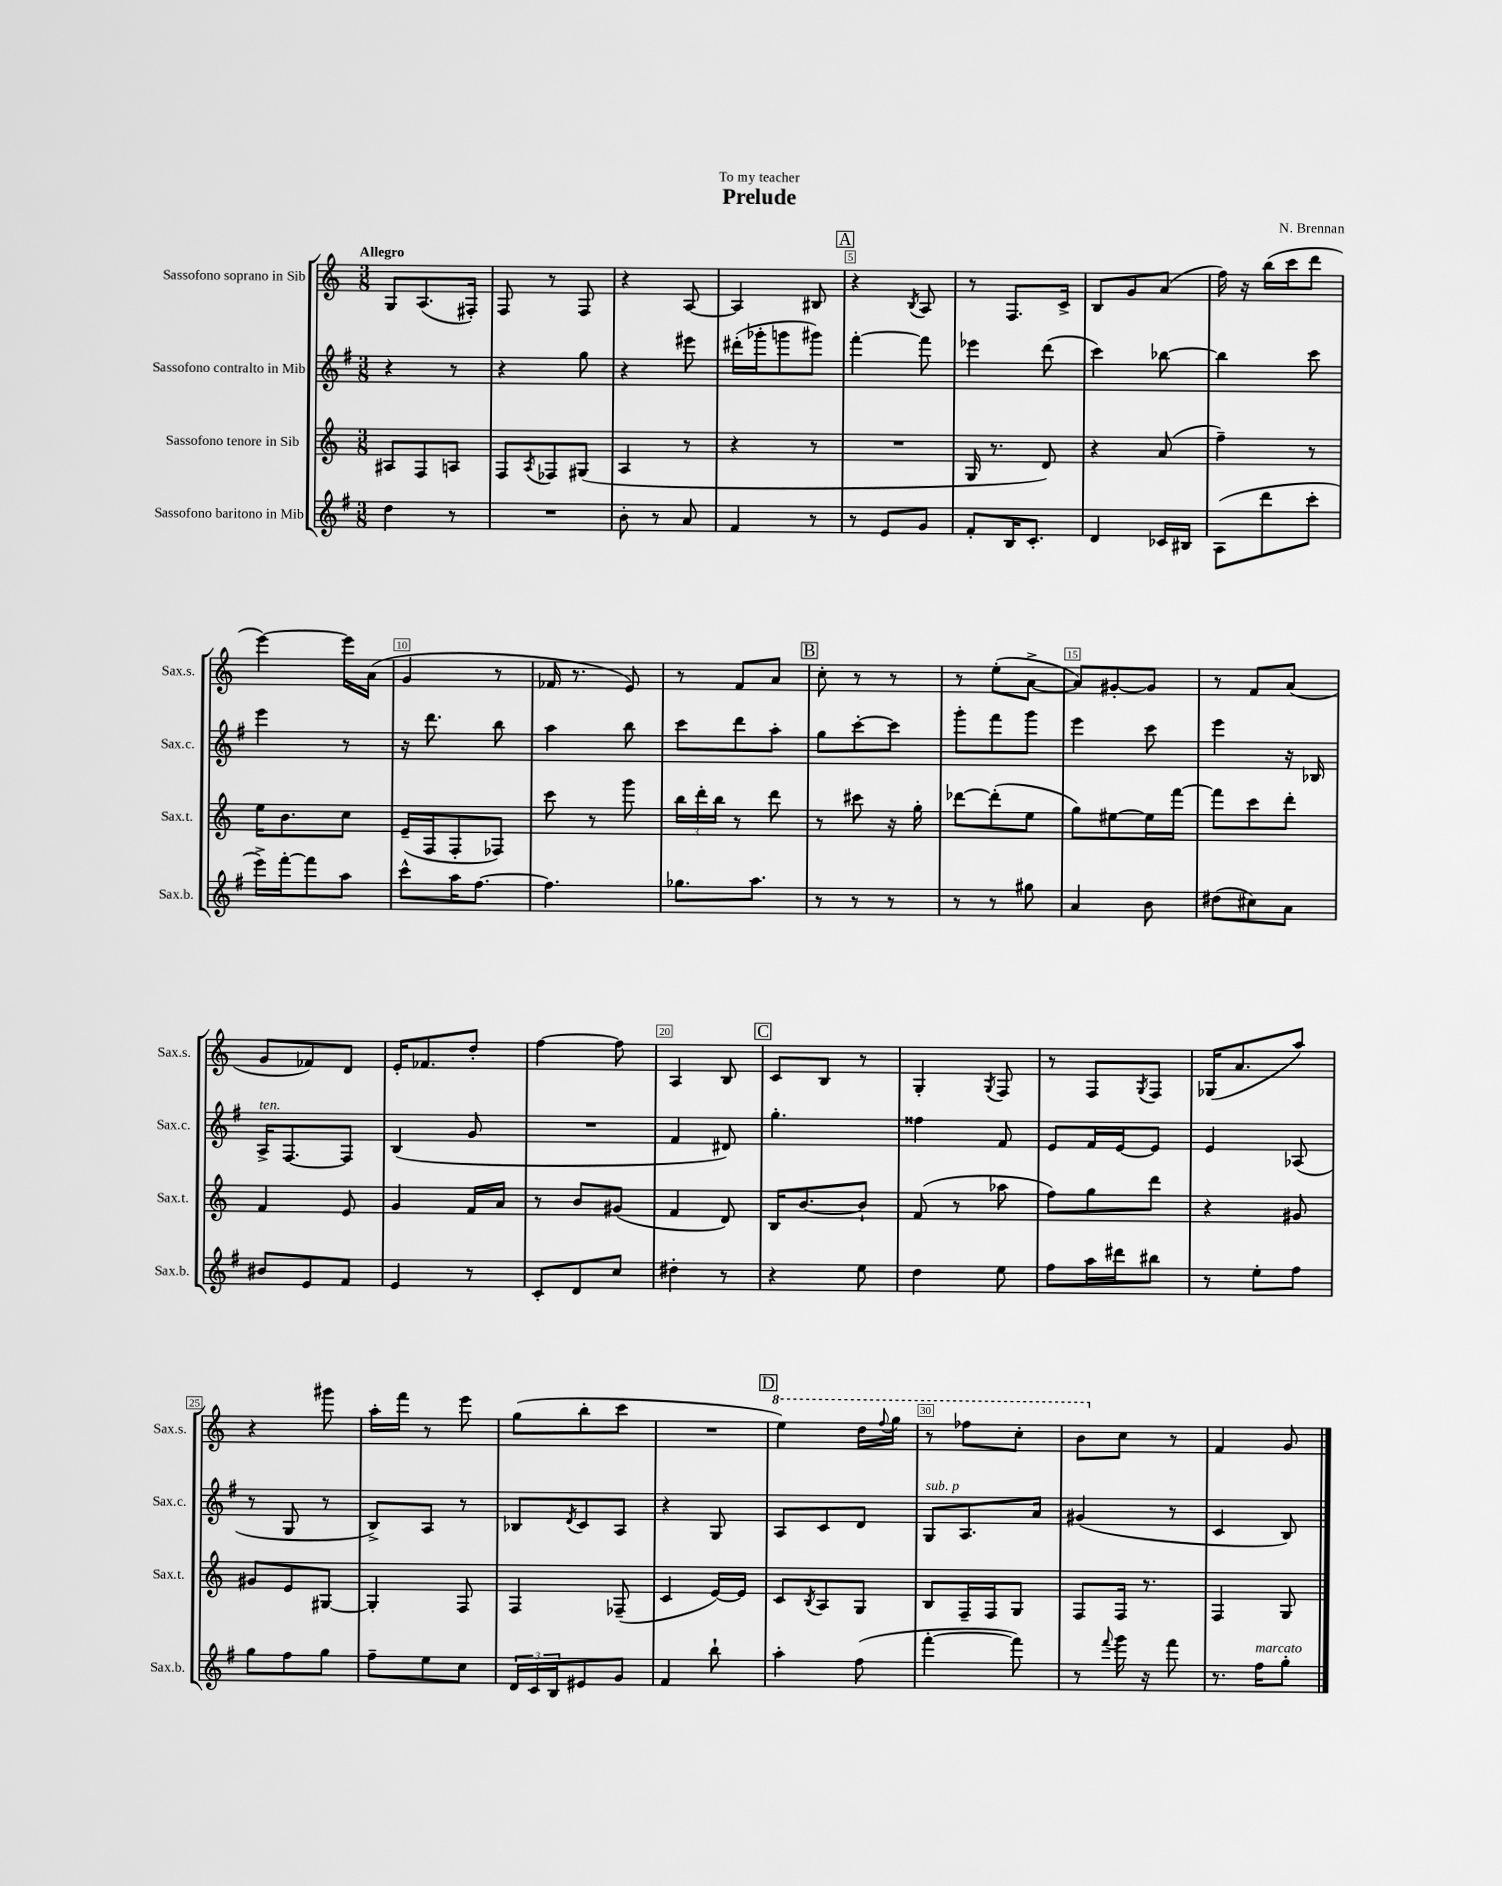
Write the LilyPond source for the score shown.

\header { title = "Prelude" composer = "N. Brennan" dedication = "To my teacher" }
<<
\new StaffGroup <<
\new Staff = "s0" \with { instrumentName = "Sassofono soprano in Sib" shortInstrumentName = "Sax.s." } {
    \clef treble \key c \major \numericTimeSignature \time 3/8 \tempo "Allegro"
    g8 a8.( fis16-.) |
    f8 r8 f8 |
    r4 a8~ |
    a4 bis8 |
    \mark \markup { \box "A" } r4 \acciaccatura { b8 } a8 |
    r8 f8. c'16-> |
    b8 g'8 a'8( |
    f''16) r16 b''16( c'''16 d'''8 |
    e'''4~) e'''16 a'16( |
    g'4 r8 |
    fes'16 r8. e'8) |
    r8 f'8 a'8 |
    \mark \markup { \box "B" } c''8-. r8 r8 |
    r8 e''8-.( a'8~-> |
    a'8) gis'8~-. gis'8 |
    r8 f'8 a'8( |
    g'8 fes'8) d'8 |
    e'16-. fes'8. d''8-. |
    f''4~ f''8 |
    a4 b8 |
    \mark \markup { \box "C" } c'8 b8 r8 |
    g4-. \acciaccatura { g8 } f8 |
    r8 f8 \acciaccatura { g8 } f8 |
    ges16( a'8. a''8) |
    r4 gis'''8 |
    a''16-. f'''16 r8 e'''8 |
    g''8( b''8-. c'''8 |
    R4. |
    \mark \markup { \box "D" } \ottava #1 e'''4) d'''16 \appoggiatura { f'''8 } g'''16 |
    r8 fes'''8 c'''8-. |
    b''8 \ottava #0 c''8 r8 |
    f'4 g'8 \bar "|." |
}
\new Staff = "s1" \with { instrumentName = "Sassofono contralto in Mib" shortInstrumentName = "Sax.c." } {
    \clef treble \key g \major \numericTimeSignature \time 3/8
    r4 r8 |
    r4 g''8 |
    r4 eis'''8 |
    dis'''16-.( ges'''16-. g'''8 gis'''8) |
    \mark \markup { \box "A" } fis'''4~-. fis'''8 |
    ees'''4 d'''8( |
    c'''4) bes''8~ |
    bes''4 c'''8 |
    e'''4 r8 |
    r16 d'''8. b''8 |
    a''4 b''8 |
    c'''8 d'''8 a''8-. |
    \mark \markup { \box "B" } g''8 c'''8~-. c'''8 |
    g'''8-. fis'''8 g'''8 |
    e'''4 c'''8 |
    e'''4 r16 bes16 |
    a16->^\markup { \italic "ten." } fis8.~ fis8 |
    b4( g'8 |
    R4. |
    fis'4 dis'8) |
    \mark \markup { \box "C" } g''4.-. |
    fisis''4 fis'8 |
    e'8 fis'16 e'16~ e'8 |
    e'4 aes8( |
    r8 g8 r8 |
    b8->) a8 r8 |
    bes8 \acciaccatura { d'8 } c'8 a8 |
    r4 g8 |
    \mark \markup { \box "D" } a8 c'8 d'8 |
    g8^\markup { \italic "sub. p" } a8. a'16 |
    gis'4( r8 |
    c'4 b8) \bar "|." |
}
\new Staff = "s2" \with { instrumentName = "Sassofono tenore in Sib" shortInstrumentName = "Sax.t." } {
    \clef treble \key c \major \numericTimeSignature \time 3/8
    ais8 f8 a8 |
    f8 \acciaccatura { a8 } fes8 gis8( |
    a4 r8 |
    r4 r8 |
    \mark \markup { \box "A" } R4. |
    g16 r8. d'8) |
    r4 a'8( |
    f''4--) r8 |
    e''16 b'8. c''8 |
    e'16--( f16 f8-. fes8) |
    c'''8 r8 g'''8 |
    \tuplet 3/2 { b''16 d'''16-. b''16 } r8 d'''8 |
    \mark \markup { \box "B" } r8 cis'''8 r16 g''16-. |
    des'''8~ des'''8-.( e''8 |
    g''8) eis''8~ eis''16 f'''16~ |
    f'''8 c'''8 d'''8-. |
    f'4 e'8 |
    g'4 f'16 a'16 |
    r8 b'8 gis'8( |
    f'4 d'8) |
    \mark \markup { \box "C" } b16 b'8.~ b'8-! |
    f'8( r8 aes''8 |
    f''8) g''8 d'''8 |
    r4 gis'8 |
    gis'8 e'8 gis8~ |
    gis4-. f8 |
    f4 fes8--( |
    c'4 e'16~) e'16 |
    \mark \markup { \box "D" } c'8 \acciaccatura { b8 } a8 g8 |
    b8 f16-- f16 g8 |
    f8 f16 r8. |
    f4 g8 \bar "|." |
}
\new Staff = "s3" \with { instrumentName = "Sassofono baritono in Mib" shortInstrumentName = "Sax.b." } {
    \clef treble \key g \major \numericTimeSignature \time 3/8
    d''4 r8 |
    R4. |
    b'8-. r8 a'8 |
    fis'4 r8 |
    \mark \markup { \box "A" } r8 e'8 g'8 |
    fis'8-. b16 c'8.-. |
    d'4 ces'16 bis16 |
    a8( d'''8 c'''8-. |
    e'''16->) fis'''16~-. fis'''8 a''8 |
    c'''8-^ a''16 fis''8.~ |
    fis''4. |
    ges''8. a''8. |
    \mark \markup { \box "B" } r8 r8 r8 |
    r8 r8 gis''8 |
    a'4 b'8 |
    dis''8( cis''8) a'8 |
    bis'8 e'8 fis'8 |
    e'4 r8 |
    c'8-. d'8 c''8 |
    dis''4-. r8 |
    \mark \markup { \box "C" } r4 e''8 |
    d''4 e''8 |
    fis''8 a''16 dis'''16 bis''8 |
    r8 e''8-. fis''8 |
    g''8 fis''8 g''8 |
    fis''8-- e''8 c''8 |
    \tuplet 3/2 { d'16 c'16 b16 } eis'8 g'8 |
    fis'4 b''8-! |
    \mark \markup { \box "D" } a''4-. fis''8( |
    fis'''4~-. fis'''8) |
    r8 \appoggiatura { fis'''8 } g'''16 r16 fis'''8 |
    r8. fis''16^\markup { \italic "marcato" } g''8-. \bar "|." |
}
>>
>>
\layout { \context { \Score \override BarNumber.break-visibility = ##(#f #t #t) barNumberVisibility = #(every-nth-bar-number-visible 5) \override BarNumber.stencil = #(make-stencil-boxer 0.1 0.3 ly:text-interface::print) } }
